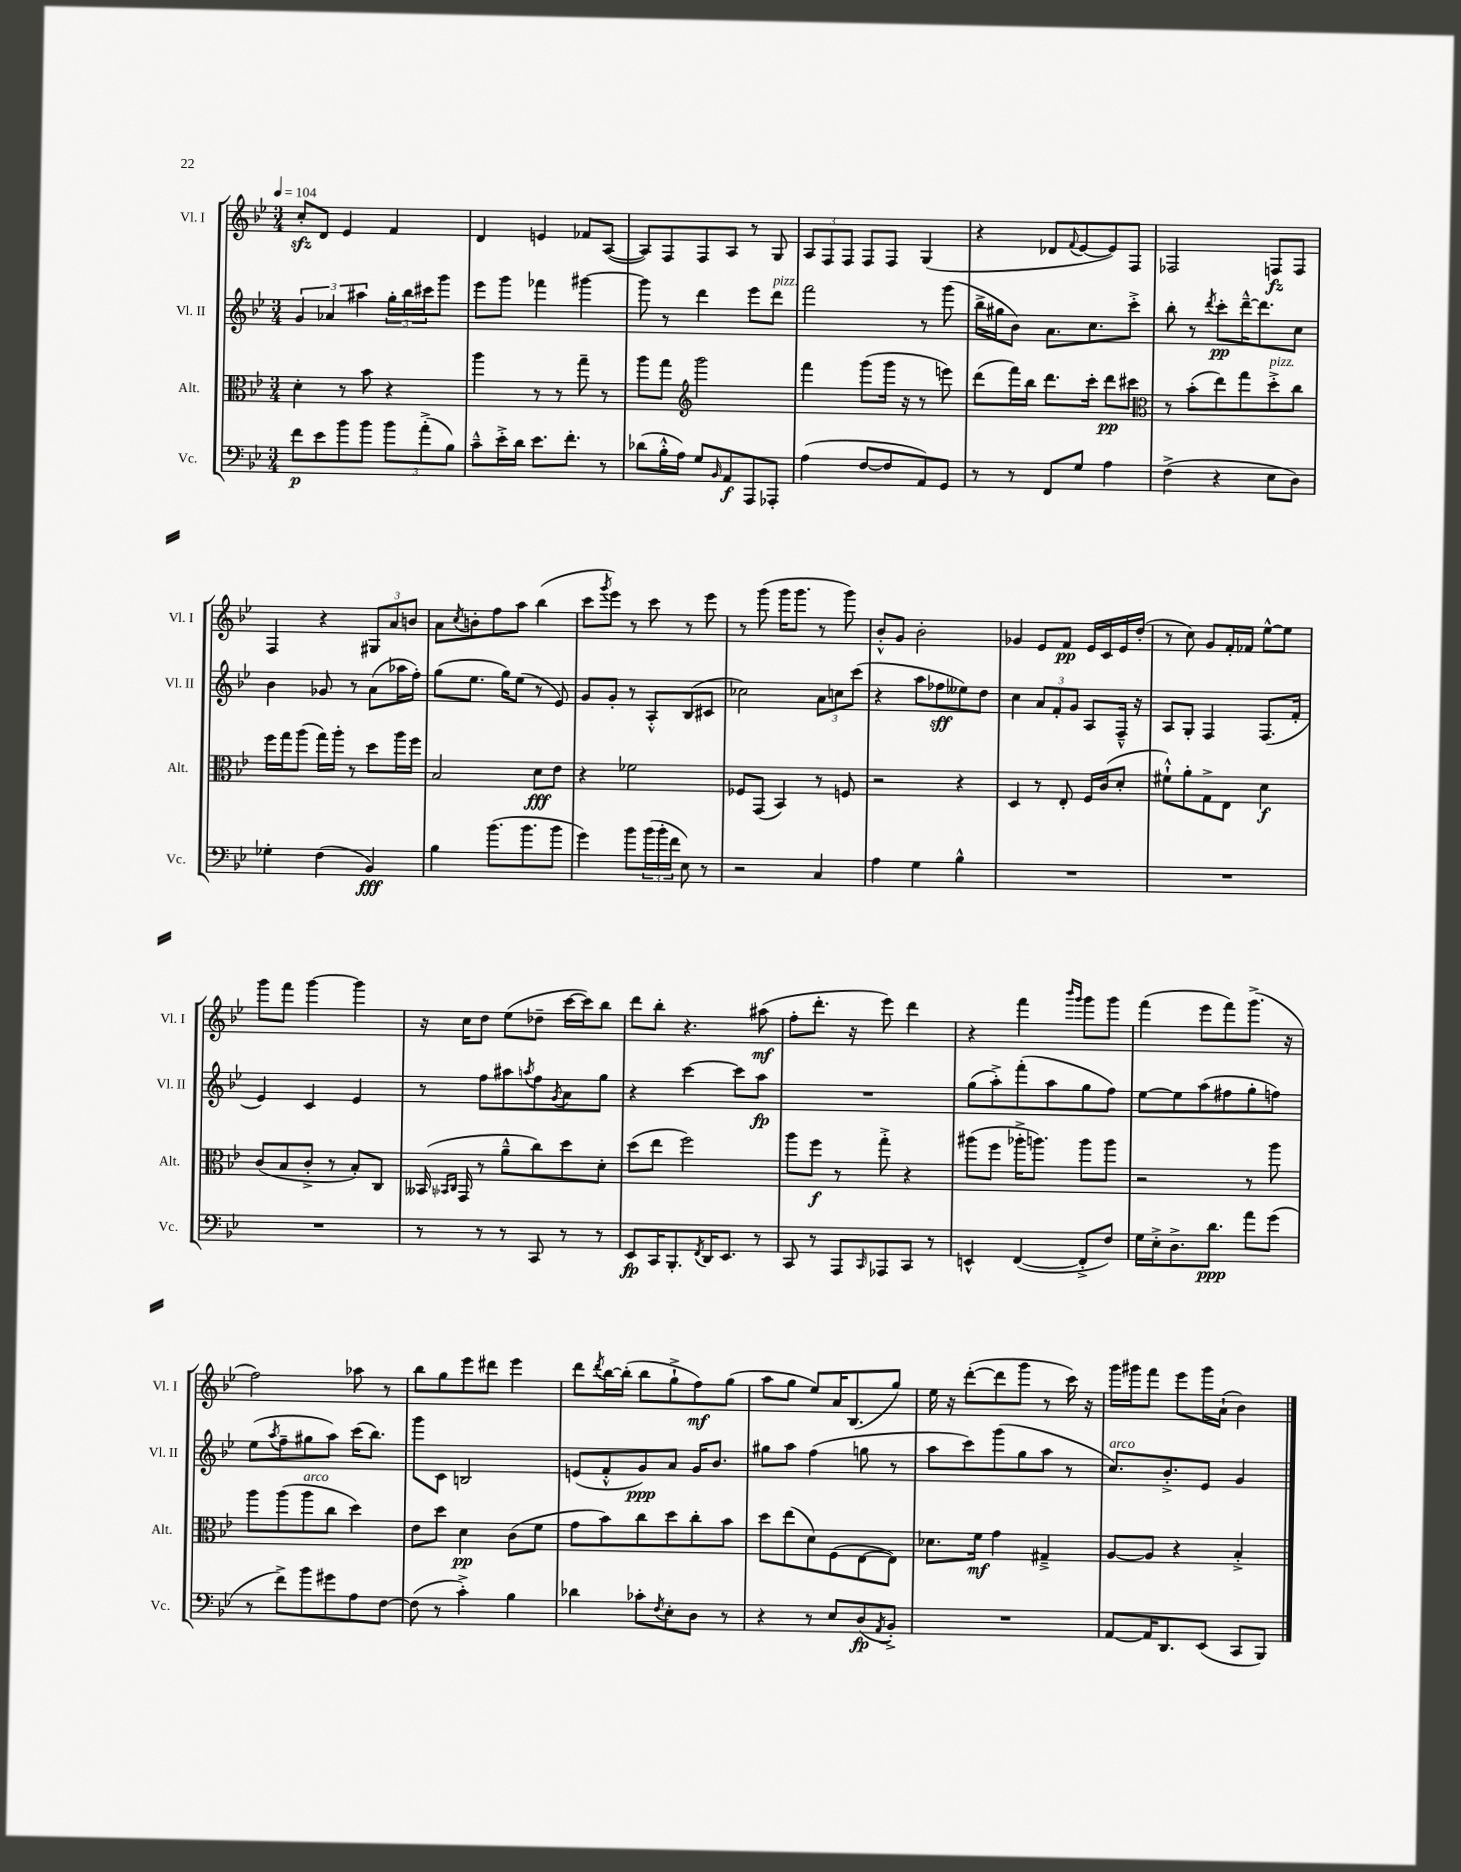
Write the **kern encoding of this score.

**kern	**kern	**kern	**kern
*staff4	*staff3	*staff2	*staff1
*clefF4	*clefC3	*clefG2	*clefG2
*k[b-e-]	*k[b-e-]	*k[b-e-]	*k[b-e-]
*M3/4	*M3/4	*M3/4	*M3/4
*MM104	*MM104	*MM104	*MM104
8f	4d'	6g	8cc'
8e-	.	.	8d
.	.	6a-	.
8b-	8r	.	4e-
.	.	6aa#	.
8b-	8b-	.	.
12b-	4r	24gg'	4f
.	.	24bb-	.
(12a'^	.	24ccc#	.
.	.	8ggg	.
12B-)	.	.	.
=	=	=	=
8c~^^	4aa	8eee-	4d
16e-'^	.	8ggg	.
16d	.	.	.
8.e-	8r	4fff-	4e
.	8r	.	.
8.f'	.	.	.
.	8gg~	[4ggg#	8f-
8r	8r	.	([8A
=	=	=	=
(8d-	8aa	8ggg#]	8A])
16B-'^^	8gg	8r	8F
16A)	.	.	.
*	*clefG2	*	*
8G	2ggg	4ddd	8F
16qqBB-	.	.	.
8AA	.	.	8A
8AAA	.	8eee-	8r
8AAA-'	.	8ddd	8G
=	=	=	=
(4A	4fff	2fff	12A
.	.	.	12F
.	.	.	12F
[8F	(8ggg	.	8F
8F]	16ggg	.	8F
.	16r	.	.
8AA)	8r	8r	(4G
8GG	8eee)	(8ggg	.
=	=	=	=
8r	(8ddd	16bb-^	4r
.	.	16gg#	.
8r	16fff)	8b-)	.
.	16bb-	.	.
8FF	8.ddd	8.a	8d-
.	.	.	8qqf
8G	.	.	[8e-
.	16ccc'	8.cc	.
4A	8ddd	.	8e-])
.	8ccc#	8ccc'^	8F
=	=	=	=
*	*clefC3	*	*
(4F^	8r	8bb-'	2F-
.	(8b-'	8r	.
.	.	8qddd	.
4r	8ee-)	8ccc'	.
.	8gg	[16ddd~^^	.
.	.	8.ddd]	.
8E-	8dd'^	.	8F
8D)	8cc	8cc	8F
=	=	=	=
4G-'	16ff	4b-	4F
.	16gg	.	.
.	(8aa	.	.
(4F	16gg)	8g-	4r
.	16aa'	.	.
.	8r	8r	.
4BB-)	8dd	(8a	12G#
.	.	.	12a
.	16aa	16aa-	.
.	.	.	12b
.	16ff	16ff')	.
=	=	=	=
4B-	2B-	(8gg	8a
.	.	.	8qcc
.	.	8.ee-	8b'
(8.b-	.	.	8ff
.	.	16gg)	.
.	.	(8ee-	8aa
8.b-	.	.	.
.	8d	8r	(4bb-
8b-	8e-	8e-)	.
=	=	=	=
4g)	4r	8g	8ccc
.	.	.	8qggg
.	.	8g'	8eee-)
8b-	2f-	8r	8r
(24b-	.	8A'^^	8ccc
24b-'	.	.	.
24f	.	.	.
8E-)	.	(8B-	8r
8r	.	8c#	8eee-
=	=	=	=
2r	8F-	2cc-)	8r
.	(8GG	.	(8ggg
.	4BB-)	.	16ggg
.	.	.	8.ggg
4C	8r	12a	8r
.	.	12cc	.
.	8F	.	8ggg)
.	.	(12ccc	.
=	=	=	=
4A	2r	4r	8b-'^^
.	.	.	8g
4G	.	8aa	2b-'
.	.	8ff-	.
4B-^^	4r	8ee--)	.
.	.	8dd	.
=	=	=	=
2.r	4D	4cc	4g-
.	8r	12a	8e-
.	.	12f'	.
.	8E-'	.	8f
.	.	12g	.
.	16F	8A	16e-
.	(16c	.	16c
.	8d'	16F~^^	16e-
.	.	16r	(16dd'
=	=	=	=
2.r	8f#`^^)	8A	8r
.	8a'	8G'	8cc)
.	8G^	4F	8g
.	8E-	.	16f'
.	.	.	16f-
.	4d	(8.F	[8ee-^^
.	.	.	8ee-]
.	.	16f'	.
=	=	=	=
2.r	(8c	4e-)	8ggg
.	8B-	.	8fff
.	8c'^	4c	[4ggg
.	8r	.	.
.	8B-')	4e-	4ggg]
.	8C	.	.
=	=	=	=
8r	(16BB--	8r	16r
.	16qqBB-	.	.
.	16qqC	.	.
.	16GG	.	16cc
8r	8r	8ff	8dd
8r	8a~^^	8aa#	(8ee-
.	.	8qaa	.
8CC	8cc)	8ff	8dd-~
.	.	8qg	.
8r	8dd	8a	[16ccc
.	.	.	16ccc])
8r	8d'	8gg	8bb-
=	=	=	=
8EE-	(8dd	4r	8ddd
16CC	8ee-	.	8bb-'
8.BBB-'	.	.	.
.	2ff)	[4ccc	4.r
8qFF	.	.	.
16DD	.	.	.
8.EE-	.	.	.
.	.	8ccc]	.
8r	.	8aa	(8aa#
=	=	=	=
8CC	8aa	2.r	8ff'
8r	8ff	.	8.ddd'
8AAA	8r	.	.
.	.	.	16r
16qqCC	.	.	.
8AAA-	8gg'^	.	8eee-)
8CC	4r	.	4ddd
8r	.	.	.
=	=	=	=
4EE^^	(8aa#	(8gg	4r
.	8ff	8aa'^)	.
([4FF	16aa-'^	(8fff'	4fff
.	8.aa)	.	.
.	.	8aa	.
.	.	.	16qqbbb-
.	.	.	16qqggg
8FF'^]	8aa	8gg	8ggg
8F)	8aa	8ff)	8ggg
=	=	=	=
16G	2r	[8ee-	(4fff
16E-'^	.	.	.
8.D^	.	8ee-]	.
.	.	(8aa	8eee-
8.d	.	.	.
.	.	8ff#	8fff)
8a	8r	8gg'	(8.ggg^
(8g	8aa	8ff)	.
.	.	.	16r
=	=	=	=
8r	8aa	(8ee-	2ff)
.	.	8qaa	.
8f^)	(8aa	8ff~	.
8b-	8aa	8gg#	.
8g#	8cc	8aa)	.
8A	4dd)	(16ccc	8aa-
.	.	8.bb-)	.
[8F	.	.	8r
=	=	=	=
(8F]	8e-	8ggg	8bb-
8r	8dd	8c	8gg
4c'^)	4d	2B	8eee-
.	.	.	8ddd#
4B-	(8c	.	4eee-
.	8f	.	.
=	=	=	=
4d-	8g	(8e	8ddd
.	.	.	8qddd
.	8b-)	8f'^^	[16bb-
.	.	.	(16bb-']
8c-'	8cc	8g)	8bb-
8qF	.	.	.
8E-'	8dd	8a	8gg`^
8D	8cc'	16g	8ff)
.	.	8.b-	.
8r	8b-	.	(8gg
=	=	=	=
4r	8dd	8gg#	8aa
.	(8ee-	8aa	8gg
8r	8d)	(4ff	8ee-)
8E-	(8F	.	16a
.	.	.	(8.B-
(8D	[8E-	8gg	.
8qAA	.	.	.
8BB-'^)	8E-])	8r	8gg)
=	=	=	=
2.r	8.d-	8aa	16ee-
.	.	.	16r
.	.	8ccc)	([8ddd'
.	16f	.	.
.	4g	(8ggg	8ddd]
.	.	8gg	8ggg
.	4G#~^	8aa	8r
.	.	8r	16ccc)
.	.	.	16r
=	=	=	=
[8AA	[8A	8.cc)	16ggg
.	.	.	16ggg#
16AA]	8A]	.	8fff
8.DD	.	8.b-'^	.
.	4r	.	8eee-
(8EE-	.	8e-	16ggg#
.	.	.	(16a`
8CC	4B-'^	4g	4b-)
8BBB-)	.	.	.
==	==	==	==
*-	*-	*-	*-
